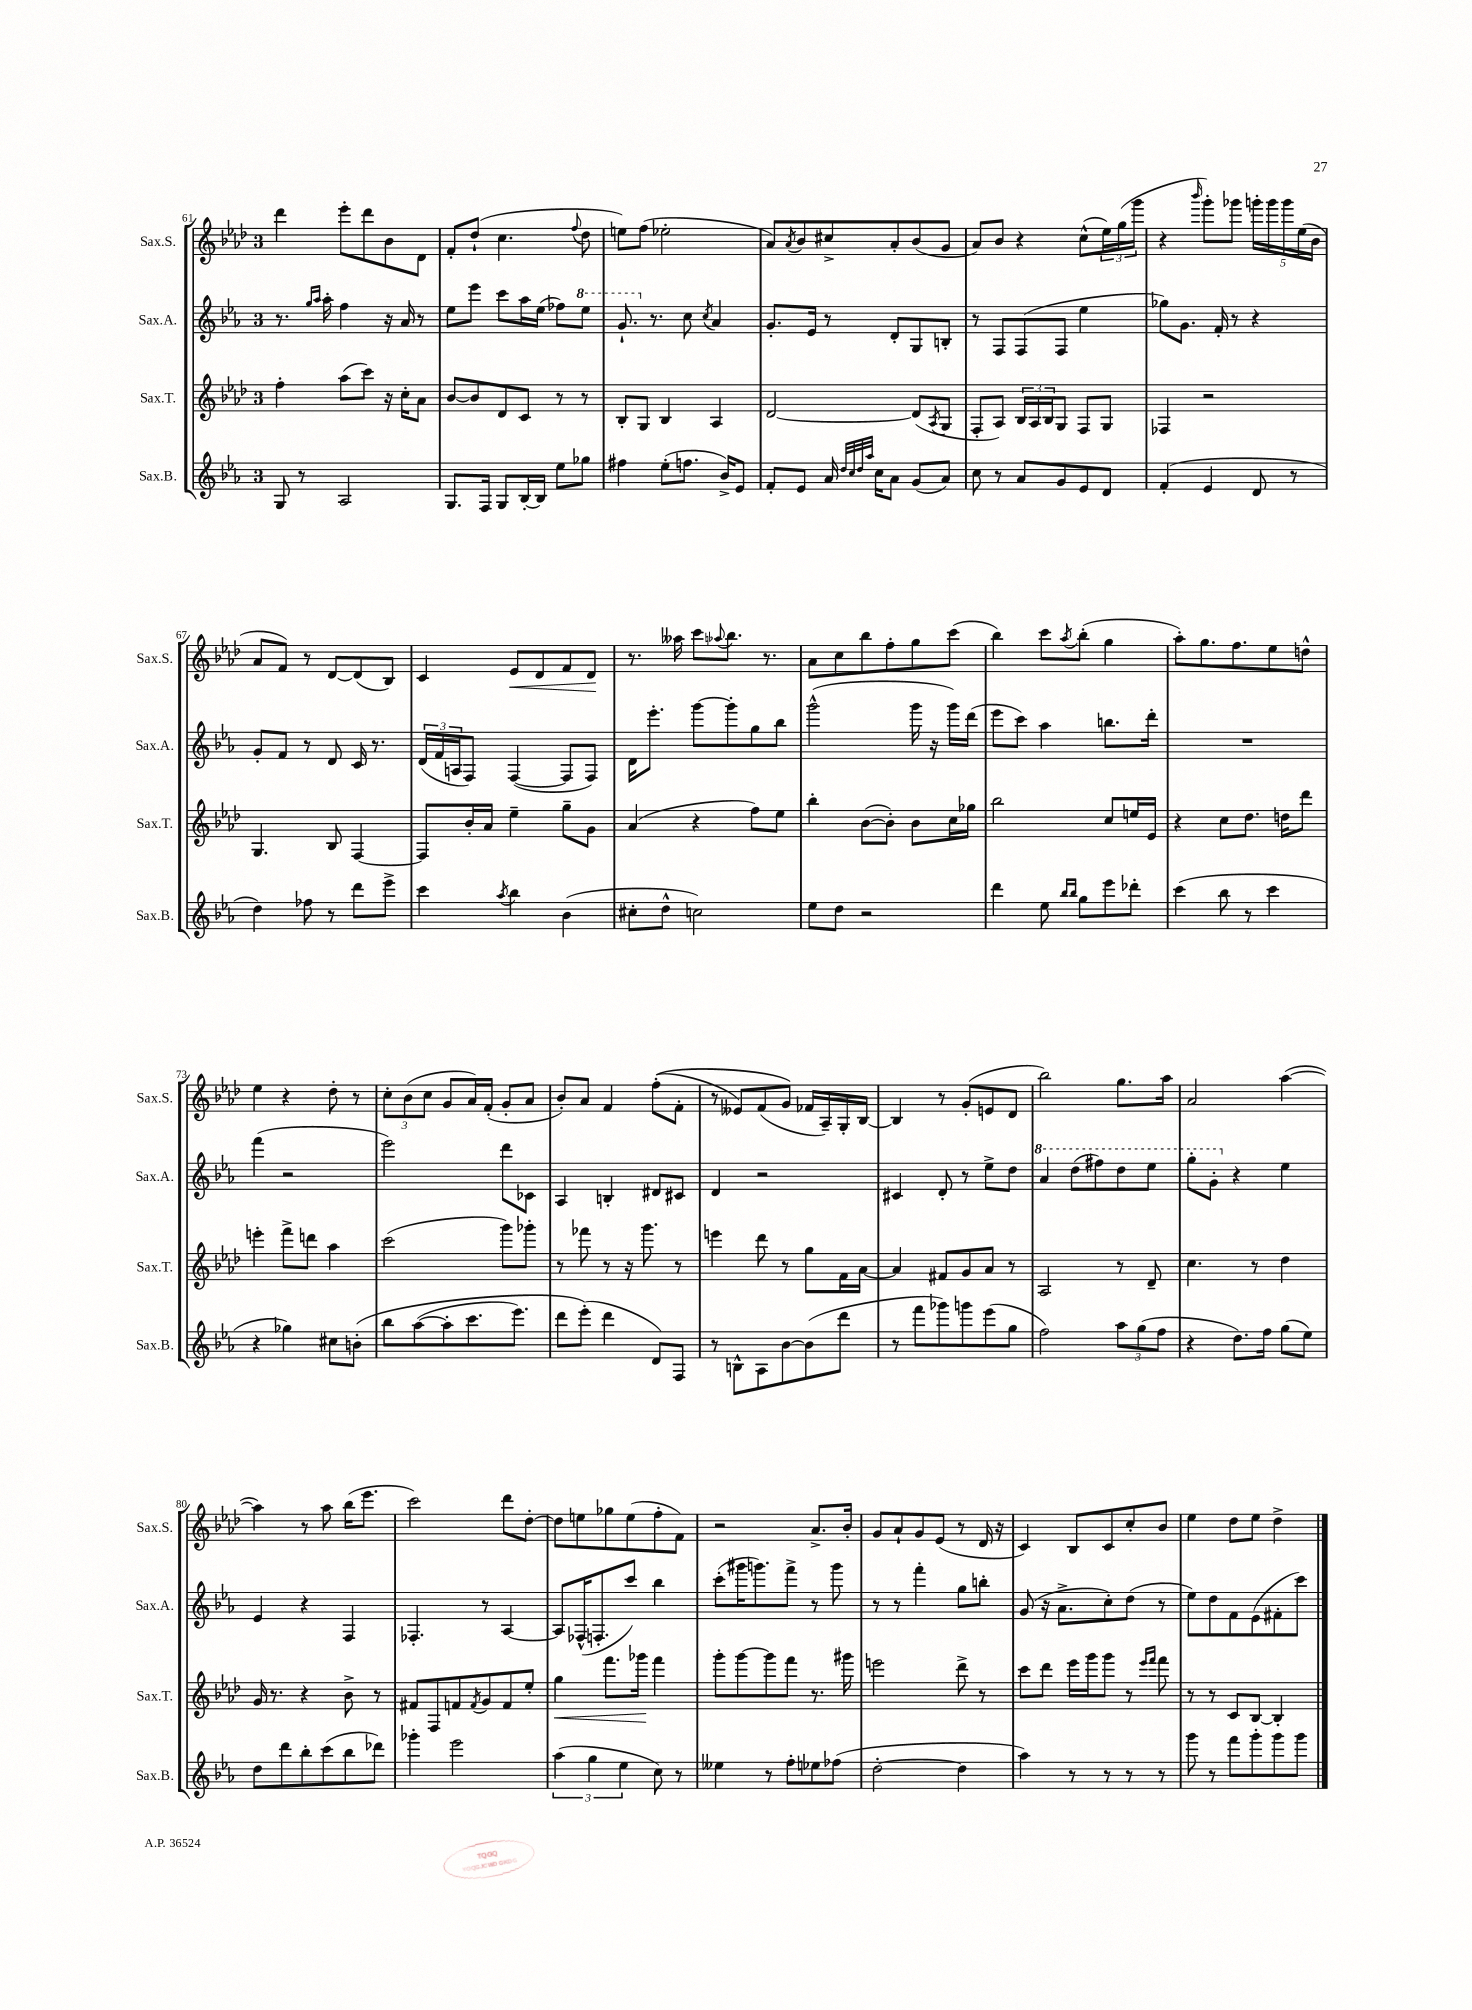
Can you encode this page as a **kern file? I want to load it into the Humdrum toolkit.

**kern	**kern	**kern	**kern
*staff4	*staff3	*staff2	*staff1
*clefG2	*clefG2	*clefG2	*clefG2
*k[b-e-a-]	*k[b-e-a-d-]	*k[b-e-a-]	*k[b-e-a-d-]
*M3/4	*M3/4	*M3/4	*M3/4
8G	4ff'	8.r	4ddd-
8r	.	.	.
.	.	16qqgg	.
.	.	16qqaa-	.
.	.	16aa-'	.
2A-	(8aa-	4ff	8eee-'
.	8ccc)	.	8ddd-
.	16r	16r	8b-
.	16cc'	16a-	.
.	8a-	8r	8d-
=	=	=	=
8.G	[8b-	8ee-	8f'
.	8b-]	8eee-	(8dd-`
16F	.	.	.
8G	8d-	8ccc	4.cc
[16B-'	8c	16aa-	.
16B-]	.	(16ee-	.
8ee-	8r	8ff-)	.
.	.	.	8qqff
8gg-	8r	8eee-	8dd-
=	=	=	=
4ff#	8B-'	8.gg`	8ee)
.	8G	.	(8ff
.	.	8.r	.
(8ee-'	4B-	.	2ee-'
8.ff	.	8cc	.
.	.	8qcc	.
.	4A-	4a-	.
16b-^)	.	.	.
8e-	.	.	.
=	=	=	=
8f'	[2d-	8.g'	8a-)
.	.	.	8qa-
8e-	.	.	8b-
.	.	16e-	.
16a-	.	8r	8cc#^
32qqdd	.	.	.
32qqcc	.	.	.
32qqdd	.	.	.
32qqaa-	.	.	.
16cc	.	.	.
8a-	.	8d'	8a-'
(8g	(8d-]	8G	(8b-
.	8qA-	.	.
8a-)	8G	8B'	8g
=	=	=	=
8cc	8F'	8r	8a-)
8r	8A-)	8F	8b-
8a-	24B-	(8F	4r
.	24A-	.	.
.	24B-	.	.
8g	8G	8F	.
8e-	8F	4ee-	(8cc^^
8d	8G	.	24ee-)
.	.	.	(24gg
.	.	.	24ggg
=	=	=	=
(4f'	4F-	8gg-)	4r
.	.	8.g	.
.	.	.	16qqbbb-
4e-	2r	.	8ggg')
.	.	16f'	.
.	.	8r	8ggg-
8d	.	4r	20ggg'
.	.	.	20ggg
.	.	.	20ggg
8r	.	.	.
.	.	.	(20ee-
.	.	.	20b-
=	=	=	=
4dd)	4.G	8g'	8a-
.	.	8f	8f)
8ff-	.	8r	8r
8r	8B-	8d	[8d-
8ddd	[4F	16c	(8d-]
.	.	8.r	.
8eee-^	.	.	8B-)
=	=	=	=
4ccc	8F]	(24d	4c
.	.	24f	.
.	.	24A	.
.	16b-'	8F)	.
.	16a-	.	.
8qaa-	.	.	.
4bb-	4ee-~	([4F	8e-
.	.	.	8d-
(4b-	8gg~	8F]	8f
.	8g	8F)	8d-
=	=	=	=
8cc#'	(4a-	16d	8.r
.	.	8.eee-'	.
8dd^^	.	.	.
.	.	.	16aa--
2cc)	4r	[8ggg	8ccc
.	.	.	8qqaa-
.	.	8ggg']	8.bb-
.	8ff)	8gg	.
.	.	.	8.r
.	8ee-	8bb-	.
=	=	=	=
8ee-	4bb-'	(2ggg^^	8a-
8dd	.	.	8cc
2r	([8b-	.	8bb-
.	8b-'])	.	8ff'
.	8b-	16ggg	8gg
.	.	16r	.
.	16cc	16ggg)	(8ccc
.	16gg-	(16ddd	.
=	=	=	=
4ddd	2bb-	8eee-	4bb-)
.	.	8ccc)	.
8ee-	.	4aa-	8ccc
16qqbb-	.	.	.
16qqbb-	.	.	8qaa-
8gg	.	.	(8bb-'
8eee-	8cc	8.bb	4gg
8ddd-'	16ee	.	.
.	16e-	16ddd'	.
=	=	=	=
(4ccc	4r	2.r	8aa-')
.	.	.	8.gg
8bb-	8cc	.	.
.	.	.	8.ff
8r	8.dd-	.	.
4ccc	.	.	8ee-
.	16dd	.	.
.	8ddd-	.	8dd^^
=	=	=	=
4r	4eee'	(4fff	4ee-
4gg-)	8fff^	2r	4r
.	8ddd	.	.
8cc#	4aa-	.	8dd-'
&(8b'	.	.	8r
=	=	=	=
8bb-	(2ccc	2eee-)	12cc'
.	.	.	(12b-
([8aa-	.	.	.
.	.	.	12cc
8aa-']	.	.	8g
8.ccc	.	.	16a-)
.	.	.	(16f'
.	8ggg)	8ddd	8g'
8.eee-)	.	.	.
.	8ggg-'	8c-	8a-
=	=	=	=
8ddd	8r	4A-	8b-')
(8eee-'&)	8fff-	.	8a-
4ddd	8r	4B'	4f
.	16r	.	.
.	8.ggg	.	.
8d)	.	8d#	&((8ff'
8F	8r	8c#	8f'
=	=	=	=
8r	4eee	4d	8r
8B^^	.	.	8e--)
8A-	8ddd-	2r	(8f
[8b-	8r	.	8g&)
(8b-]	8gg	.	16f-
.	.	.	16A-~)
8ddd	16f	.	16G'
.	[16a-	.	[16B-
=	=	=	=
8r	4a-]	4c#	4B-]
8fff	.	.	.
8ggg-)	8f#	8d'	8r
8ggg	8g	8r	(8g'
(8eee-	8a-	8ee-^	8e
8gg	8r	8dd	8d-
=	=	=	=
2ff)	2A-	4aa-	2bb-)
.	.	(8ddd	.
.	.	8fff#)	.
12aa-	8r	8ddd	8.gg
(12gg	.	.	.
.	8d-~	8eee-	.
12ff	.	.	.
.	.	.	16aa-
=	=	=	=
4r	4.cc	8ggg'	2a-
.	.	8gg'	.
8.dd)	.	4r	.
.	8r	.	.
16ff	.	.	.
(8gg	4dd-	4ee-	([4aa-
8ee-)	.	.	.
=	=	=	=
8dd	16g	4e-	4aa-])
.	8.r	.	.
8ddd	.	.	.
8bb-'	4r	4r	8r
(8ccc	.	.	8aa-
8bb-	8b-^	4F	(16bb-
.	.	.	8.eee-
8ddd-)	8r	.	.
=	=	=	=
4ggg-'	8f#	4.F-'	2ccc)
.	8F	.	.
2eee-	8f	.	.
.	8qf	.	.
.	8g	8r	.
.	8f	[4A-	8ddd-
.	8ee-'	.	[8dd-'
=	=	=	=
(6aa-	4gg	8A-]	8dd-]
.	.	(16F-^^	8ee
6gg	.	.	.
.	.	8.F'	.
.	8.fff	.	8gg-
6ee-	.	.	.
.	.	8ccc)	(8ee
.	16ggg-	.	.
8cc)	4fff	4bb-	8ff'
8r	.	.	8f)
=	=	=	=
4ee--	8ggg'	(8ccc'	2r
.	[8ggg	16ggg#	.
.	.	8.ggg)	.
8r	8ggg]	.	.
8ff'	8fff	8fff^	.
8ee-	8.r	8r	8.a-^
(8ff-	.	8ggg	.
.	16ggg#	.	16b-'
=	=	=	=
[2dd'	2eee	8r	8g
.	.	8r	8a-`
.	.	4fff'	8g
.	.	.	(8e-
4dd]	8ddd-^	8gg	8r
.	8r	8bb'	16d-
.	.	.	16r
=	=	=	=
4aa-)	8ccc	(8g	4c)
.	8ddd-	16r	.
.	.	8.a-^	.
8r	16eee-	.	8B-
.	16ggg	.	.
8r	8ggg	8cc')	8c
8r	8r	(8dd	8cc'
.	16qqeee-	.	.
.	16qqfff	.	.
8r	8fff	8r	8b-
=	=	=	=
8ggg	8r	8ee-)	4ee-
8r	8r	8dd	.
8fff	8c	8f	8dd-
8ggg'	[8B-	(8e-	8ee-
8ggg	4B-']	8f#'	4dd-^
8ggg	.	8ccc)	.
==	==	==	==
*-	*-	*-	*-
